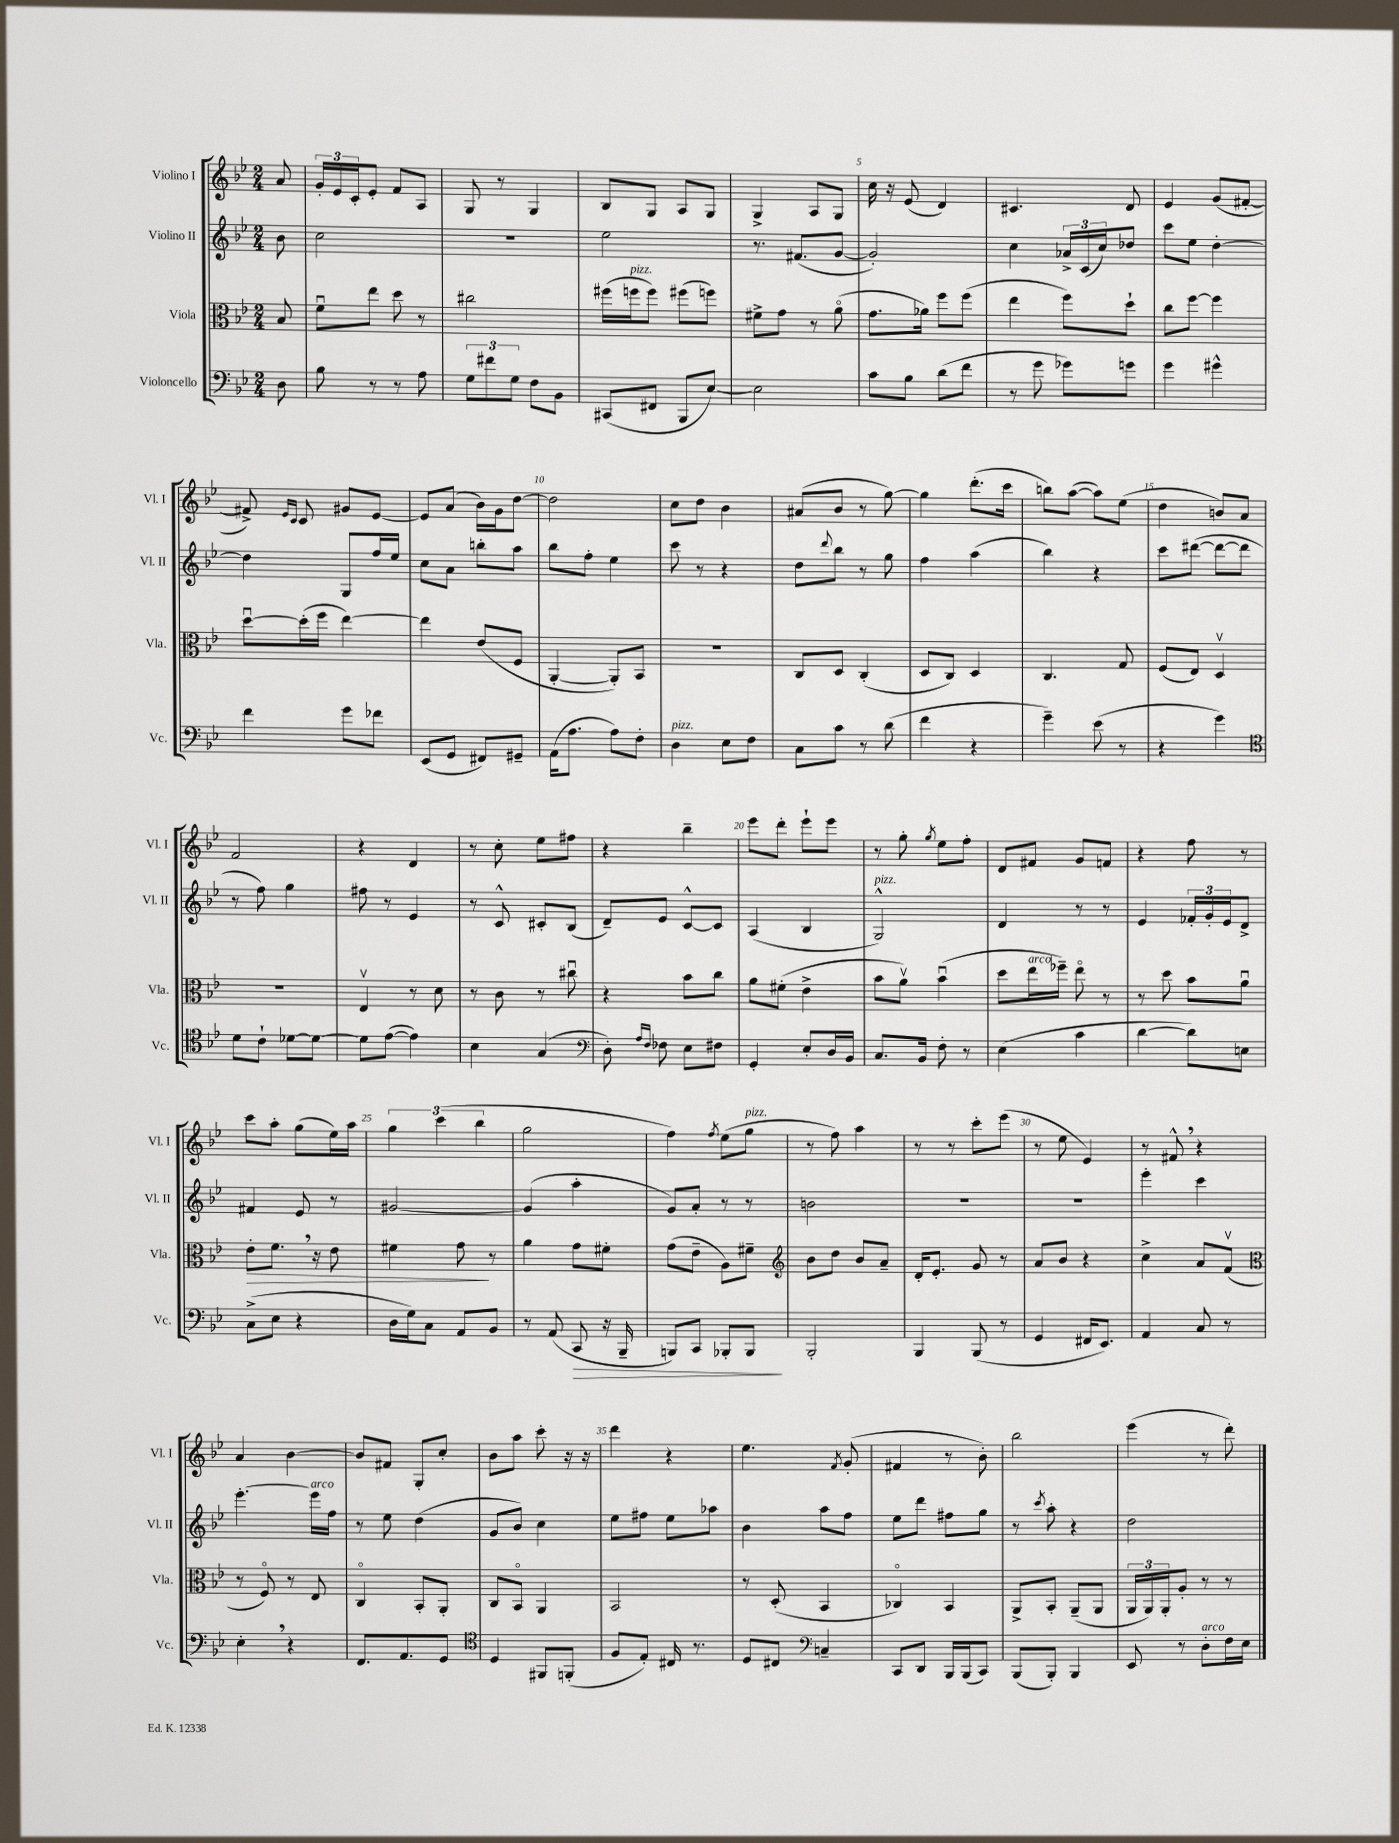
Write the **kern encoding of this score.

**kern	**kern	**kern	**kern
*staff4	*staff3	*staff2	*staff1
*clefF4	*clefC3	*clefG2	*clefG2
*k[b-e-]	*k[b-e-]	*k[b-e-]	*k[b-e-]
*M2/4	*M2/4	*M2/4	*M2/4
8D	8B-	8b-	8a
=	=	=	=
8B-	8fu	2cc	24g'
.	.	.	24e-
.	.	.	24c'
8r	8ee-	.	8e-'
8r	8dd	.	8f
8A	8r	.	8A
=	=	=	=
12G	2cc#	2r	8G
12f#	.	.	.
.	.	.	8r
12G	.	.	.
8F	.	.	4G
8BB-	.	.	.
=	=	=	=
(8CC#	(16ff#	2ee-	8B-
.	16ff	.	.
8FF#	8ff)	.	8G
8BBB-	(8ff#	.	8A
[8E-)	8ff)	.	8G
=	=	=	=
2E-]	8f#^	8.r	4G^
.	8g	.	.
.	.	(8.f#	.
.	8r	.	8A
.	(8ao	[8g	8G
=	=	=	=
8c	8.g	2g'])	16cc
.	.	.	16r
8B-	.	.	(8e-
.	16a-)	.	.
(8d	8ff	.	4d)
8f	(8ff	.	.
=	=	=	=
8r	4ee-	4cc	4.c#
8g	.	.	.
8g-)	8ff)	24a-^	.
.	.	(24c	.
.	.	24cc)	.
8g	8dd`	8dd-	8d
=	=	=	=
4g	8cc	8ccc	4e-
.	[8ff	8ee-	.
4g#^^	4ff]	[4dd'	(8g
.	.	.	[8f#'
=	=	=	=
4f	[8ddu	4dd]	8f#^])
.	.	.	16qqe-
.	.	.	16qqc
.	(16dd']	.	8c
.	16ff	.	.
8g	[4ee-)	8G	8g#
8f-	.	16ff	[8e-
.	.	16ee-	.
=	=	=	=
(8EE-	4ee-]	8cc	8e-]
8GG	.	8a	(8a
8FF#)	(8e-	8bb'	16b-)
.	.	.	16g
8GG#~	8F	8aa	[8dd
=	=	=	=
(16AA	[4AA'	8bb-	2dd]
8.A	.	.	.
.	.	8ff'	.
8A)	8AA'])	4ee-	.
8F'	8BB-	.	.
=	=	=	=
4D	2r	8ccc	8cc
.	.	8r	8dd
8E-	.	4r	4b-
8F	.	.	.
=	=	=	=
8C	8C	8dd	(8a#
.	.	8qqddd	.
8c	8D	8bb-	8b-
8r	(4C'	8r	8r
(8d	.	8gg	[8gg)
=	=	=	=
4f	8D	4ff	4gg]
.	8C)	.	.
4r	4D	(4aa	(8.ddd'
.	.	.	16ccc
=	=	=	=
4g~)	4.C	4bb-)	8bb)
.	.	.	([8aa
(8e-	.	4r	8aa])
8r	8G	.	(8ee-
=	=	=	=
4r	(8F	8ccc	4dd
.	8E-)	([8ddd#	.
4g)	4Dv	8ddd#_	8b)
.	.	8ddd#]	8a
=	=	=	=
*clefC4	*	*	*
8d	2r	8r	2f
8c`	.	8ff)	.
[8d-	.	4gg	.
8d-_	.	.	.
=	=	=	=
8d-]	4E-v	8ff#	4r
([8e-	.	8r	.
4e-])	8r	4e-	4d
.	8d	.	.
=	=	=	=
4B-	8r	8r	8r
.	8c	8c^^	8cc'
(4G	8r	8c#'	8ee-
.	8cc#u	(8B-	8ff#
=	=	=	=
*clefF4	*	*	*
8D')	4r	8d~)	4r
16qqA	.	.	.
16qqF	.	.	.
8F-	.	8e-	.
8E-	8b-	[8c^^	4bb-~
8F#	8cc	8c]	.
=	=	=	=
4GG'	8a	(4A	8eee-
.	(8f#'	.	8ddd'
8E-'	4e-^	4B-	8eee-`
16D	.	.	8eee-
16BB-	.	.	.
=	=	=	=
8.C	8b-	2G^^)	8r
.	8av)	.	8gg'
16BB-	.	.	.
.	.	.	8qgg
8F'	(4b-u	.	8ee-
8r	.	.	8ff'
=	=	=	=
(4E-	8dd	4d	8d
.	16ee-	.	8f#
.	16ff-~)	.	.
4c	8ee-o	8r	8g
.	8r	8r	8f
=	=	=	=
[4d	8r	4e-	4r
.	8dd	.	.
8d])	8b-	24f-'	8ff
.	.	24g'	.
.	.	24e-	.
8E	8au	8d^	8r
=	=	=	=
(8C^	8e-'	4f#	8ccc
8E-	8.f	.	8aa'
4r	.	8e-	(8gg
.	16r	.	.
.	8e-	8r	16ee-)
.	.	.	16aa
=	=	=	=
16D	4f#	[2g#	6gg
16G)	.	.	.
8C	.	.	.
.	.	.	(6ccc
8AA	8g	.	.
.	.	.	6bb-
8BB-	8r	.	.
=	=	=	=
8r	4a	(4g#]	2gg
(8AA	.	.	.
8CC	8g	4aa'	.
16r	8f#'	.	.
16BBB-~	.	.	.
=	=	=	=
8BBB)	(8g	8g)	4ff)
8CC	8e-~	8a'	.
.	.	.	8qff
8BBB-'	8A)	8r	(8ee-
8BBB-	8f#~	8r	8gg
=	=	=	=
*	*clefG2	*	*
2BBB-'	8b-	2b	8r
.	8dd	.	8ff)
.	8b-	.	4aa
.	8a~	.	.
=	=	=	=
4BBB-	16d'	2r	8r
.	8.e-'	.	.
.	.	.	8r
(8BBB-	8g	.	8ccc'
8r	8r	.	(8eee-
=	=	=	=
4GG	8a	2r	8r
.	8b-	.	8ee-
16FF#	4r	.	4e-)
8.EE-)	.	.	.
=	=	=	=
4AA	4cc^	4eee-'	8r
.	.	.	8f#^^
8C	8a	4ccc	4r
8r	(8fv	.	.
=	=	=	=
*	*clefC3	*	*
4E-'	8r	[4.eee-'	4a
.	8Fo)	.	.
4r	8r	.	[4b-
.	8E-	16eee-]	.
.	.	16ff	.
=	=	=	=
8.FF	4Co	8r	8b-]
.	.	8ee-	8f#
8.AA	.	.	.
.	8BB-'	(4dd	8G'
8GG	8AA'	.	8cc'
=	=	=	=
*clefC4	*	*	*
4D	8C	8g	8b-
.	8BB-o	8b-)	8aa
8FF#	4AA	4cc	8ccc'
(8FF'	.	.	16r
.	.	.	16r
=	=	=	=
8F	2BB-	8ee-	4ddd
8E-')	.	8ff#	.
16C#	.	8ee-	4r
8.r	.	.	.
.	.	8aa-	.
=	=	=	=
8D	8r	4b-	4.ee-
8C#	(8D'	.	.
*clefF4	*	*	*
4C~	4BB-	8aa	.
.	.	.	8qf
.	.	8ff	(8g'
=	=	=	=
8CC	4C-o)	8ee-	4f#
8DD	.	8ddd	.
16BBB-	4BB-	8ff#	8r
(16BBB-	.	.	.
8CC)	.	8gg	8b-')
=	=	=	=
(8BBB-	8AA^	8r	2bb-
.	.	8qccc	.
8BBB-')	8BB-'	8aa'	.
4BBB-	(8AA~	4r	.
.	8AA	.	.
=	=	=	=
8EE-	24AA	2dd	(4eee-
.	24AA)	.	.
.	24AA'	.	.
8r	8A'	.	.
8D'	8r	.	8r
16F	8r	.	8ddd')
16E-	.	.	.
==	==	==	==
*-	*-	*-	*-
